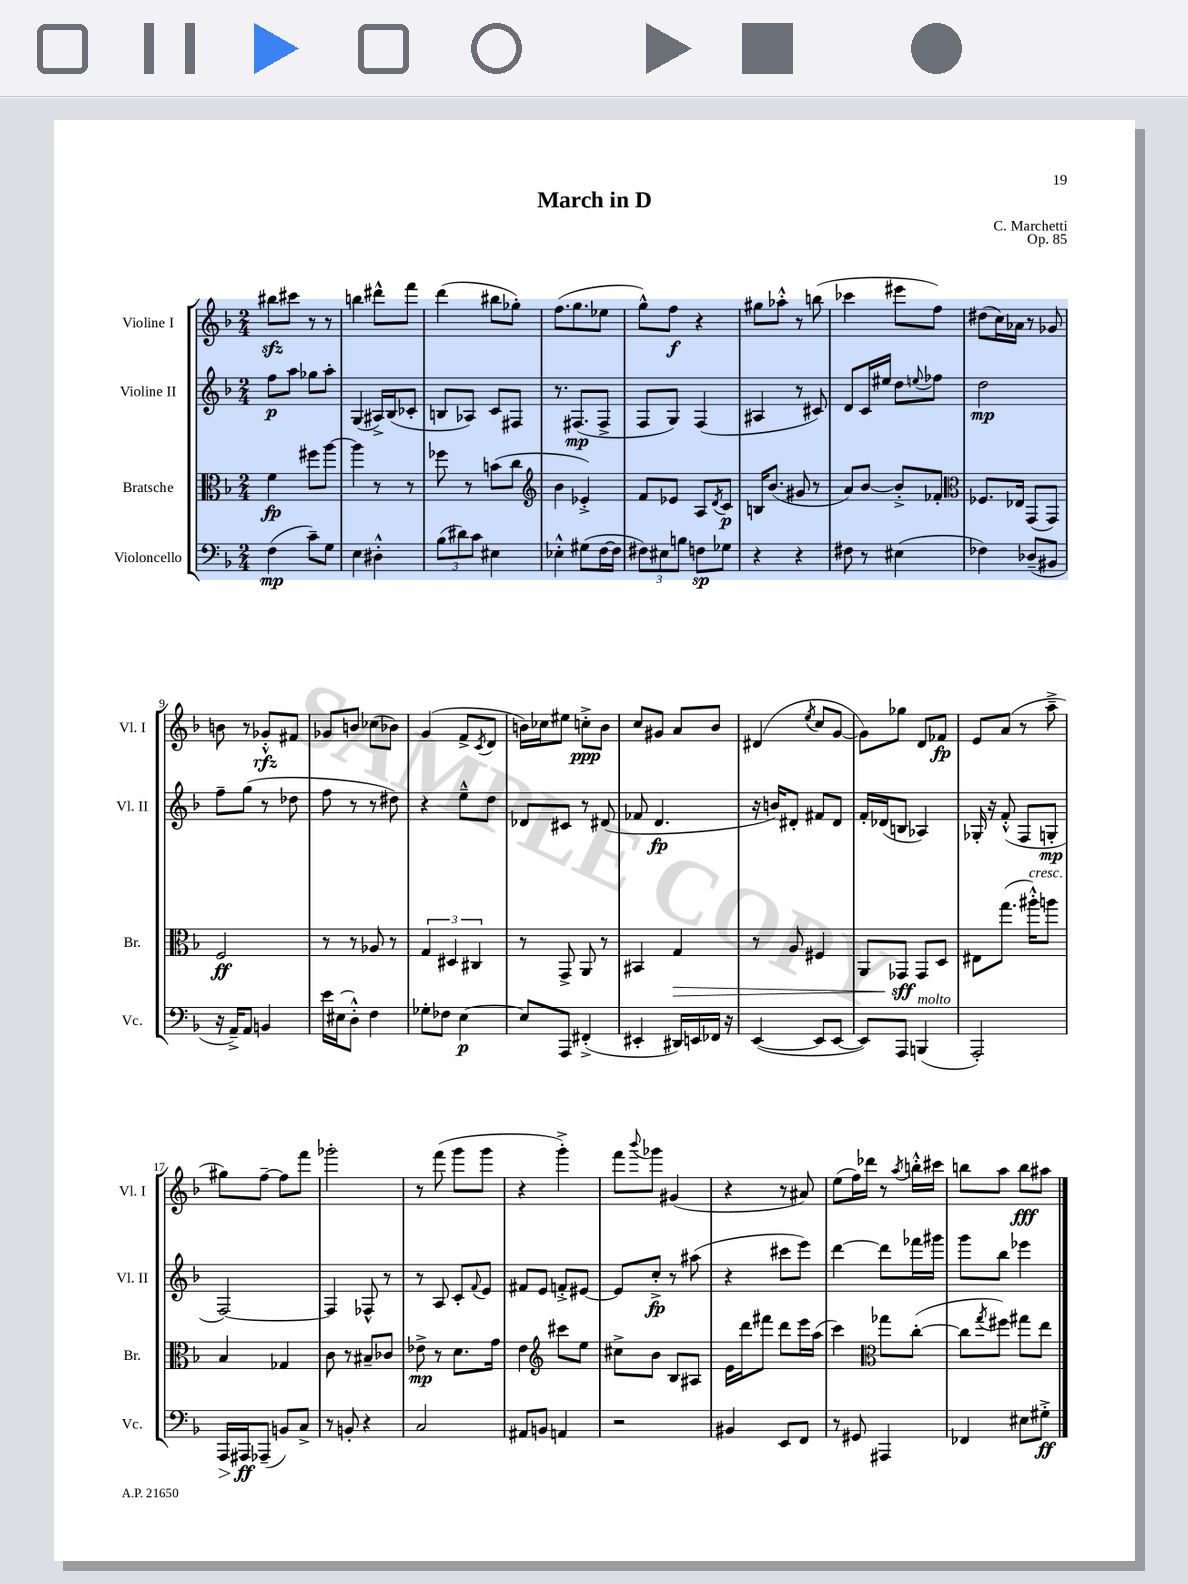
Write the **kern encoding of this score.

**kern	**kern	**kern	**kern
*staff4	*staff3	*staff2	*staff1
*clefF4	*clefC3	*clefG2	*clefG2
*k[b-]	*k[b-]	*k[b-]	*k[b-]
*M2/4	*M2/4	*M2/4	*M2/4
(4F\	4f\	8ff\L	8bb#\L
.	.	8aa\J	8ccc#\J
8c~\L)	8ff#\L	8gg-\L	8r
8G\J	[8aa\J	8aa'\J	8r
=	=	=	=
4E\	4aa\]	(4G/	4bb\
4D#'^^\	8r	16A#^/LL)	8ddd#^^\L
.	.	(16B-/J	.
.	8r	8c-'/J	8fff\J
=	=	=	=
(12B-\L	8ff-\	8B/L	(4ddd\
12d#\)	.	.	.
.	8r	8A-/J)	.
12c\J	.	.	.
4E#\	(8b\L	8c/L	8bb#\L
.	8cc\J	8F#/J	8gg-'\J)
=	=	=	=
*	*clefG2	*	*
4E-'^^\	4b-\	8.r	(8.ff\L
.	.	(8.F#/L	8.gg\
(8G#\L	4e-'^/)	.	.
[16F\L	.	8F#^/J	8ee-\J
16F\]JJ	.	.	.
=	=	=	=
12F#\L)	8f/L	8F/L	8gg^^\L)
12E#\	.	.	.
.	8e-/J	8G/J)	8ff\J
12B\J	.	.	.
8F\L	8A/L	(4F/	4r
.	8qd/	.	.
8G-\J	8c/J	.	.
=	=	=	=
4r	16B/LK	4A#/	8gg#\L
.	(8.b-/J	.	.
.	.	.	8aa-'^^\J
4r	8g#/	8r	8r
.	8r	8c#/)	(8bb\
=	=	=	=
8F#\	8a/L)	8d/L	4ccc-\
8r	[8b-/J	16c/L	.
.	.	16ee#/JJ	.
(4E#\	8b-'^/]L	8dd\L	8eee#\L
.	.	8qqee/	.
.	8f-'/J	8ff-\J	8ff\J)
=	=	=	=
*	*clefC3	*	*
4F-\)	8.F-/L	2dd\	(8dd#\L
.	.	.	16cc\L)
.	16E-/Jk	.	16a-\JJ
(8D-~/L	(8GG/L	.	8r
8BB#/J	8GG/J)	.	8g-/
=	=	=	=
16r	2F/	8ff~\L	8b\
16AA~^/LK)	.	.	.
8AA/J	.	(8gg\J	8r
4BB/	.	8r	8g-'^^/L
.	.	8dd-\	8f#/J
=	=	=	=
16e\LL	8r	8ff\	8g-/L
(16E#\J	.	.	.
8D'^^\J)	8r	8r	8b/J
4F\	8A-/	8r	(8cc-\L
.	8r	8dd#\)	8b-\J)
=	=	=	=
8G-'\L	6G/	4r	(4g/
8F-\J	.	.	.
.	6D#/	.	.
[4E\	.	8ee~^^\L	8f^/L
.	6C#/	.	.
.	.	.	8qc/
.	.	8dd\J	8d/J
=	=	=	=
8E/]L	8r	8d-/L	16b\LL)
.	.	.	16cc-\J
8AAA/J	8GG^/	8c#/J	8ee#\J
(4FF#'^/	8AA/	8r	8cc'^\L
.	8r	(8d#/	8b\J
=	=	=	=
4EE#'/	4BB#/	8f-/	8cc/L
.	.	4.d/	8g#/J
16DD#/LL)	4G/	.	8a/L
16EE/	.	.	.
16FF-/JJ	.	.	8b-/J
16r	.	.	.
=	=	=	=
([4EE/	8r	16r	(4d#/
.	.	16b/LK)	.
.	8A/	8d#'/J	.
.	.	.	8qee/
8EE/]L	4F#/	8f#/L	8cc/L
[8EE/J	.	8d#/J	[8g/J
=	=	=	=
8EE/]L)	8AA/L	16f'/LL	8g\]L)
.	.	(16d-/J	.
8AAA/J	8GG-/J	8B/J	8gg-\J
(4BBB/	8GG-/L	4A-/)	8d/L
.	8D/J	.	8f-/J
=	=	=	=
2AAA'/)	8E#\L	16G-'/	8e/L
.	.	16r	.
.	(8.gg\J	(8f'^^/	(8a/J
.	.	8F/L	8r
.	16aa#'^^\LK)	.	.
.	8aa\J	8G'/J	8aa~^\
=	=	=	=
16AAA/LL	4B-/	[2F/)	8gg#\L)
16AAA#/J	.	.	.
(8AAA-~/J	.	.	[8ff~\J
8BB/L)	4G-/	.	8ff\]L
8C^/J	.	.	8fff\J
=	=	=	=
8r	8c\	4F/]	2ggg-'\
8BB'/	8r	.	.
4r	8B#~/L	8F-^^/	.
.	8c-/J	8r	.
=	=	=	=
2C/	8e-^\	8r	8r
.	8r	8A/	(8fff\
.	8.d\L	8c'/L	8ggg\L
.	.	8qqf/	.
.	.	8e/J	8ggg\J
.	16g\Jk	.	.
=	=	=	=
8AA#/L	4e\	8f#/L	4r
8BB/J	.	8e/J	.
*	*clefG2	*	*
4AA/	8ccc#\L	8f'^/L	4ggg'^\)
.	8ee\J	[8e#/J	.
=	=	=	=
2r	8cc#^\L	8e#/]L	8fff\L
.	.	.	8qqbbb-/
.	8b-\J	8cc'^/J	8ggg-\J
.	8B-/L	8r	(4g#/
.	8A#/J	(8aa#\	.
=	=	=	=
4BB#/	16e\LL	4r	4r
.	16ddd\J	.	.
.	8fff#\J	.	.
8EE/L	8ddd\L	8ccc#\L	8r
8FF/J	16eee\L	8eee\J)	8a#/)
.	(16aa\JJ	.	.
=	=	=	=
8r	4ccc\)	[4ddd\	(8ee\L
8GG#/	.	.	16ff\L)
.	.	.	16ddd-\JJ
*	*clefC3	*	*
4AAA#/	8gg-\L	8ddd\]L	8r
.	.	.	8qaa/
.	([8cc'\J	16fff-\L	16bb'^^\LL
.	.	16ggg#\JJ	16ccc#\JJ
=	=	=	=
4FF-/	8cc\]L	8ggg\L	8bb\L
.	8qgg/	.	.
.	8ff#\J)	8bb-\J	8aa\J
8E#\L	8gg#\L	4eee-\	8bb\L
8G#'^\J	8ee\J	.	8aa#\J
==	==	==	==
*-	*-	*-	*-
